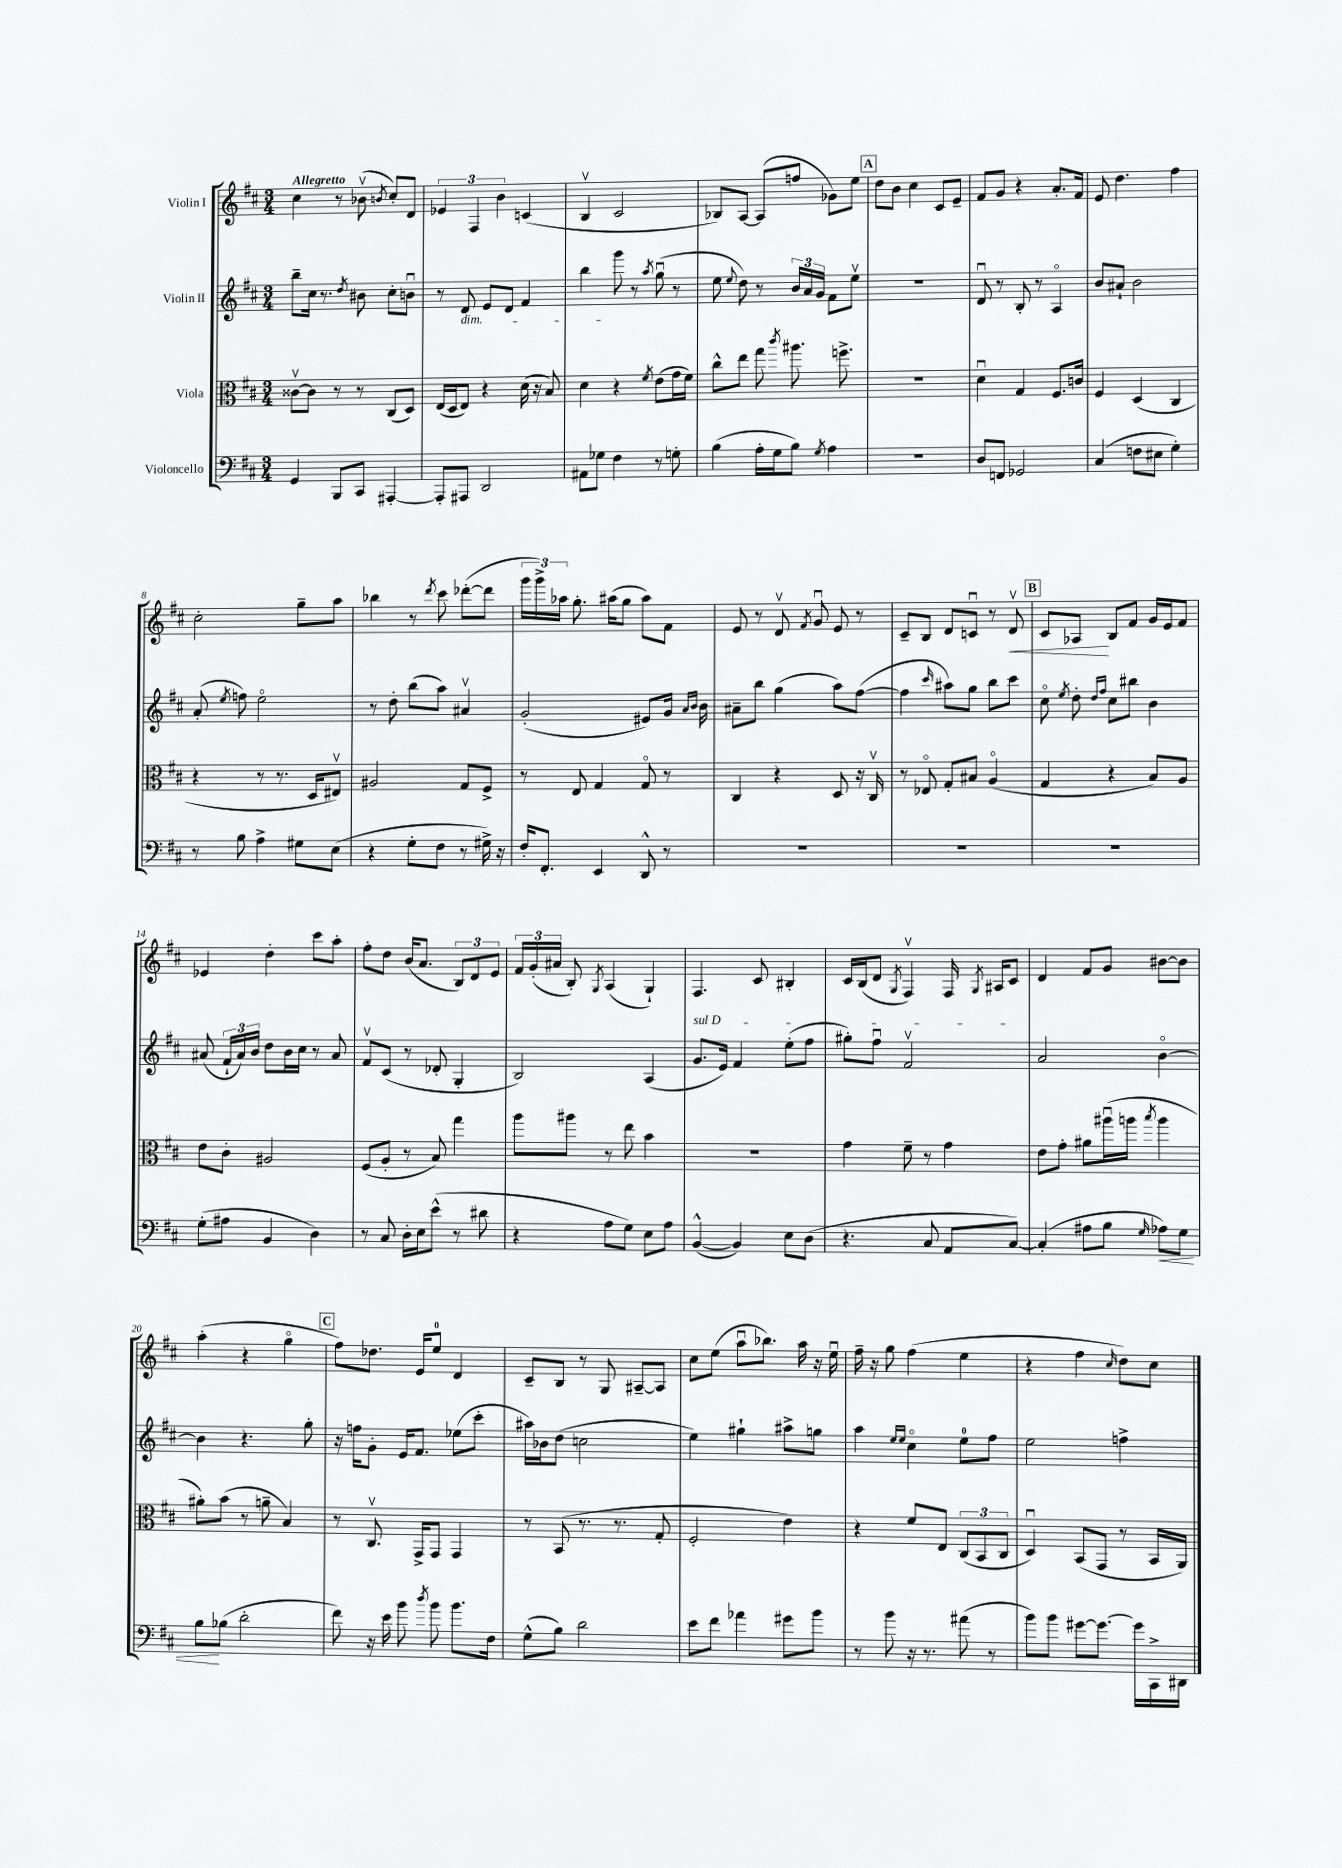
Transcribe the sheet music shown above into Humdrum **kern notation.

**kern	**dynam	**kern	**kern	**kern	**dynam
*part4	*part4	*part3	*part2	*part1	*part1
*staff4	*staff4	*staff3	*staff2	*staff1	*staff1
*I"Violoncello	*	*I"Viola	*I"Violin II	*I"Violin I	*
*clefF4	*	*clefC3	*clefG2	*clefG2	*
*k[f#c#]	*	*k[f#c#]	*k[f#c#]	*k[f#c#]	*
*M3/4	*	*M3/4	*M3/4	*M3/4	*
=1	=1	=1	=1	=1	=1
!	!	!	!	!LO:TX:a:B:t=Allegretto	!
4GG/	.	[8c##Xv\L	8bb~\L	4cc#\	.
.	.	8c##\J]	16cc#\Jk	.	.
.	.	.	8.r	.	.
8BBB/L	.	8r	.	8r	.
.	.	.	8qdd/	.	.
8CC#/J	.	8r	8b#X\	(8b-Xv\	.
.	.	.	.	8qbn/	.
[4AAA#X'/	.	(8C#/L	8cc#'\L	8cc#'/L)	.
.	.	8D/J)	8bnu\J	8d/J	.
=2	=2	=2	=2	=2	=2
8AAA#'/L]	.	(16E/LL	8r	6e-X/	.
.	.	16D/J	.	.	.
!	!	!	!LO:TX:b:i:t=dim.	!	!
8AAA#X/J	.	8E/J)	8d/	.	.
.	.	.	.	6F#/	.
2DD/	.	4r	8e/L	.	.
.	.	.	.	6b\	.
.	.	.	8d/J	.	.
.	.	(16d\	4f#/	(4cn/	.
.	.	16r	.	.	.
.	.	8B/)	.	.	.
=3	=3	=3	=3	=3	=3
8AA#X\L	.	4d\	4bb\	4Bv/	.
8G-X\J	.	.	.	.	.
4F#\	.	4r	8ggg\	2c#/	.
.	.	.	8r	.	.
.	.	8qf#/	8qaa/	.	.
8r	.	(8e\L	(8ggu\	.	.
8Gn'\	.	16g\L	8r	.	.
.	.	16f#\JJ)	.	.	.
=4	=4	=4	=4	=4	=4
(4B\	.	8cc#^^\L	8ee\	8B-X/L)	.
.	.	.	8qqee/	.	.
.	.	8ee\J	8dd\)	[8A/J	.
16A'\LL	.	8gg\	8r	(8A/L]	.
16G\J	.	.	.	.	.
.	.	8qccc#/	.	.	.
8B\J)	.	8.aa#X\	24b/LL	8ffn/J	.
.	.	.	24a/	.	.
.	.	.	24g/JJ	.	.
8qG/	.	.	.	.	.
4A\	.	.	8f#\L	8g-X\L)	.
.	.	8.ffn^\	.	.	.
.	.	.	8eev\J	8ee\J	.
!!LO:REH:place=s1:t=A
=5	=5	=5	=5	=5	=5
2.r	.	2.r	2.r	8dd\L	.
.	.	.	.	8b\J	.
.	.	.	.	4cc#\	.
.	.	.	.	8c#/L	.
.	.	.	.	8e~/J	.
=6	=6	=6	=6	=6	=6
8D/L	.	4du\	8du/	8f#/L	.
8FFn/J	.	.	8r	8g/J	.
2GG-X/	.	4G/	8B'/	4r	.
.	.	.	8r	.	.
.	.	8.F#/L	4A/	8.a'/L	.
.	.	16cn/Jk	.	16f#/Jk	.
=7	=7	=7	=7	=7	=7
(4C#/	.	4F#/	8b/L	8e/	.
.	.	.	8a#X`/J	4.dd\	.
8Fn\L	.	(4D/	2b\	.	.
8E#X\J	.	.	.	.	.
4G'\)	.	4C#/	.	4ff#\	.
!!LO:LB:g=z
=8	=8	=8	=8	=8	=8
8r	.	4r	(8a'/	2cc#'\	.
.	.	.	8qee/	.	.
8B\	.	.	8ffn\)	.	.
4A^\	.	8r	2ee\	.	.
.	.	8.r	.	.	.
8G#X\L	.	.	.	8gg~\L	.
.	.	16D/KL	.	.	.
(8E\J	.	8E#Xv/J)	.	8aa\J	.
=9	=9	=9	=9	=9	=9
4r	.	2A#X/	8r	4bb-X\	.
.	.	.	8dd'\	.	.
8G'\L	.	.	(8bb\L	8r	.
.	.	.	.	8qddd/	.
8F#\J	.	.	8aa\J)	8ccc#\	.
8r	.	8G/L	4a#Xv/	([8ddd-X'\L	.
16G#X^\)	.	8F#^/J	.	8ddd-\J]	.
16r	.	.	.	.	.
=10	=10	=10	=10	=10	=10
16F#'/KL	.	8r	(2g'/	24ggg\LL	.
.	.	.	.	24ggg^\)	.
8.FF#'/J	.	.	.	.	.
.	.	.	.	24aa-X\JJ	.
.	.	8E/	.	8.gg'\	.
4EE/	.	4G/	.	.	.
.	.	.	.	(16aa#X\KL	.
.	.	.	.	8gg\J	.
8DD^^/	.	8G/	8e#X/L)	8aa#\L)	.
8r	.	8r	16g/Jk	8f#\J	.
.	.	.	16qqa/LL	.	.
.	.	.	16qqb/JJ	.	.
.	.	.	16b\	.	.
=11	=11	=11	=11	=11	=11
2.r	.	4C#/	8a#X~\L	8e/	.
.	.	.	8bb\J	8r	.
.	.	4r	(4gg\	8dv/	.
.	.	.	.	8qf#/	.
.	.	.	.	8gu/	.
.	.	8D/	8aa\L)	8e/	.
.	.	16r	([8ff#\J	8r	.
.	.	16C#v/	.	.	.
=12	=12	=12	=12	=12	=12
2.r	.	8r	4ff#\]	8c#~/L	.
.	.	8E-X/	.	8B/J	.
.	.	.	16qqccc#/	.	.
.	.	8G'/L	8aa#X\L)	8d/L	.
.	.	8B#X/J	8gg\J	8cnu/J	.
.	.	(4A/	8bb\L	8r	.
!	!	!	!	!	!LO:HP:b
.	.	.	8ccc#\J	8dv/	<
!!LO:REH:place=s1:t=B
=13	=13	=13	=13	=13	=13
2.r	.	4G/	8cc#\	8c#/L	.
.	.	.	8qee/	.	.
.	.	.	8dd'\	8A-X/J	.
.	.	.	16qqdd/LL	.	.
.	.	.	16qqff#/JJ	.	.
.	.	4r	8cc#\L	8B/L	[
.	.	.	8bb#X\J	8f#/J	.
.	.	8B/L)	4b\	16g/LL	.
.	.	.	.	16e/J	.
.	.	8A/J	.	8f#/J	.
!!LO:LB:g=z
=14	=14	=14	=14	=14	=14
(8G'\L	.	8e\L	(8a#X/	4e-X/	.
8A#X\J	.	8c#'\J	24f#`/LL	.	.
.	.	.	24a#/)	.	.
.	.	.	24b/JJ	.	.
4BB/	.	2A#X/	8dd\L	4dd'\	.
.	.	.	16b\L	.	.
.	.	.	16cc#\JJ	.	.
4D\)	.	.	8r	8ccc#\L	.
.	.	.	8a#/	8aa'\J	.
=15	=15	=15	=15	=15	=15
8r	.	(8F#/L	8f#v/L	8ff#'\L	.
8C#/	.	8A'/J	(8c#/J	8dd\J	.
16D'\LL	.	8r	8r	(16b/KL	.
16E\J	.	.	.	8.a/J	.
(8e^^\J	.	8B/)	8d-X'/	.	.
8r	.	4gg\	4G'/	12B/L)	.
.	.	.	.	12d/	.
8d#X\	.	.	.	.	.
.	.	.	.	12e/J	.
=16	=16	=16	=16	=16	=16
4r	.	8aa\L	2B/)	24f#/LL	.
.	.	.	.	(24g'/	.
.	.	.	.	24a#X/JJ	.
.	.	8aa#X\J	.	8B'/)	.
.	.	.	.	8qG/	.
8A\L	.	8r	.	(4A/	.
8G\J)	.	8ee\	.	.	.
8E\L	.	4b\	(4A/	4G`/)	.
8A\J	.	.	.	.	.
=17	=17	=17	=17	=17	=17
!	!	!	!LO:TX:a:i:t=sul D	!	!
([4BB^^/	.	2.r	8.g/L	4.F#/	.
.	.	.	16e/Jk)	.	.
4BB/])	.	.	4f#/	.	.
.	.	.	.	8c#/	.
8E\L	.	.	(8ee'\L	4B#X'/	.
(8D\J	.	.	8ff#\J	.	.
=18	=18	=18	=18	=18	=18
4.r	.	4g\	8gg#X'\L)	16c#/LL	.
.	.	.	.	(16B/J	.
.	.	.	8ff#u\J	8d/J	.
.	.	.	.	8qG/	.
.	.	8f#~\	2f#v/	4F#v/)	.
8C#/	.	8r	.	.	.
8AA/L	.	4g\	.	16F#/	.
.	.	.	.	8qG/	.
.	.	.	.	16A#X/KL	.
[8C#/J)	.	.	.	8c#/J	.
=19	=19	=19	=19	=19	=19
(4C#'/]	.	8e\L	2a/	4d/	.
.	.	8g'\J	.	.	.
8A#X\L	.	8a#X\L	.	8f#/L	.
8B\J	.	(16aa#Xu\L	.	8g/J	.
.	.	16aan\JJ	.	.	.
16qqG/	.	8qbb/	.	.	.
!	!LO:HP:b	!	!	!	!
8A-X\L)	<	4aa\	[4b\	[8b#X\L	.
8G\J	.	.	.	8b#\J]	.
!!LO:LB:g=z
=20	=20	=20	=20	=20	=20
8B\L	.	8a#X'\L)	4b\]	(4aa'\	.
(8B-X\J	[	(8b\J	.	.	.
2d'\	.	8r	4.r	4r	.
.	.	8an~\	.	.	.
.	.	4B/)	.	4gg\	.
.	.	.	8gg'\	.	.
!!LO:REH:place=s1:t=C
=21	=21	=21	=21	=21	=21
8f#\)	.	8r	16r	8ff#\L)	.
.	.	.	16ffn\KL	.	.
16r	.	8.C#v/	8g'\J	8.dd-X\J	.
16e\	.	.	.	.	.
8b\	.	.	16e/KL	.	.
.	.	16GG^/KL	8.f#/J	16e/KL	.
8qdd/	.	.	.	.	.
8b\	.	8GG/J	.	8ee/J	.
8.b\L	.	4GG/	(8ee-X\L	4d/	.
.	.	.	8ccc#'\J	.	.
16F#\Jk	.	.	.	.	.
=22	=22	=22	=22	=22	=22
(8G^^\L	.	8r	16aa#X\LL)	8c#~/L	.
.	.	.	16b-X\J	.	.
8B\J)	.	(8BB/	(8dd\J	8B/J	.
2d\	.	8.r	2ccn\	8r	.
.	.	.	.	8G/	.
.	.	8.r	.	.	.
.	.	.	.	[8A#X~/L	.
.	.	8G'/	.	8A#/J]	.
=23	=23	=23	=23	=23	=23
8e\L	.	2F#'/	4ee\)	8cc#\L	.
8f#\J	.	.	.	(8ee\J	.
4a-X\	.	.	4gg#X`\	8aau\L	.
.	.	.	.	8.bb-X\J)	.
8g#X\L	.	4e\)	8aa#X^\L	.	.
.	.	.	.	16aa\	.
8b\J	.	.	8ggn\J	16r	.
.	.	.	.	16eeu\	.
=24	=24	=24	=24	=24	=24
8r	.	4r	4aa\	16ff#~\	.
.	.	.	.	16r	.
8b\	.	.	.	8gg\	.
.	.	.	16qqee/LL	.	.
.	.	.	16qqee/JJ	.	.
16r	.	8f#/L	4cc#\	(4ff#\	.
8.r	.	.	.	.	.
.	.	8E/J	.	.	.
(8a#X\	.	(12C#/L	8ee\L	4ee\	.
.	.	12BB/	.	.	.
8r	.	.	8ff#\J	.	.
.	.	12C#/J	.	.	.
=25	=25	=25	=25	=25	=25
8b\L)	.	4Du/)	2ee\	4r	.
8b\J	.	.	.	.	.
[8g#X\L	.	(8BB/L	.	4ff#\	.
8.g#\J_	.	8GG/J	.	.	.
.	.	.	.	16qqcc#/	.
.	.	8r	4ffn^\	8dd\L)	.
16g#\LL]	.	.	.	.	.
16CC#^\	.	16BB/LL	.	8cc#\J	.
16DD#X\JJ	.	16AA/JJ)	.	.	.
==	==	==	==	==	==
*-	*-	*-	*-	*-	*-
